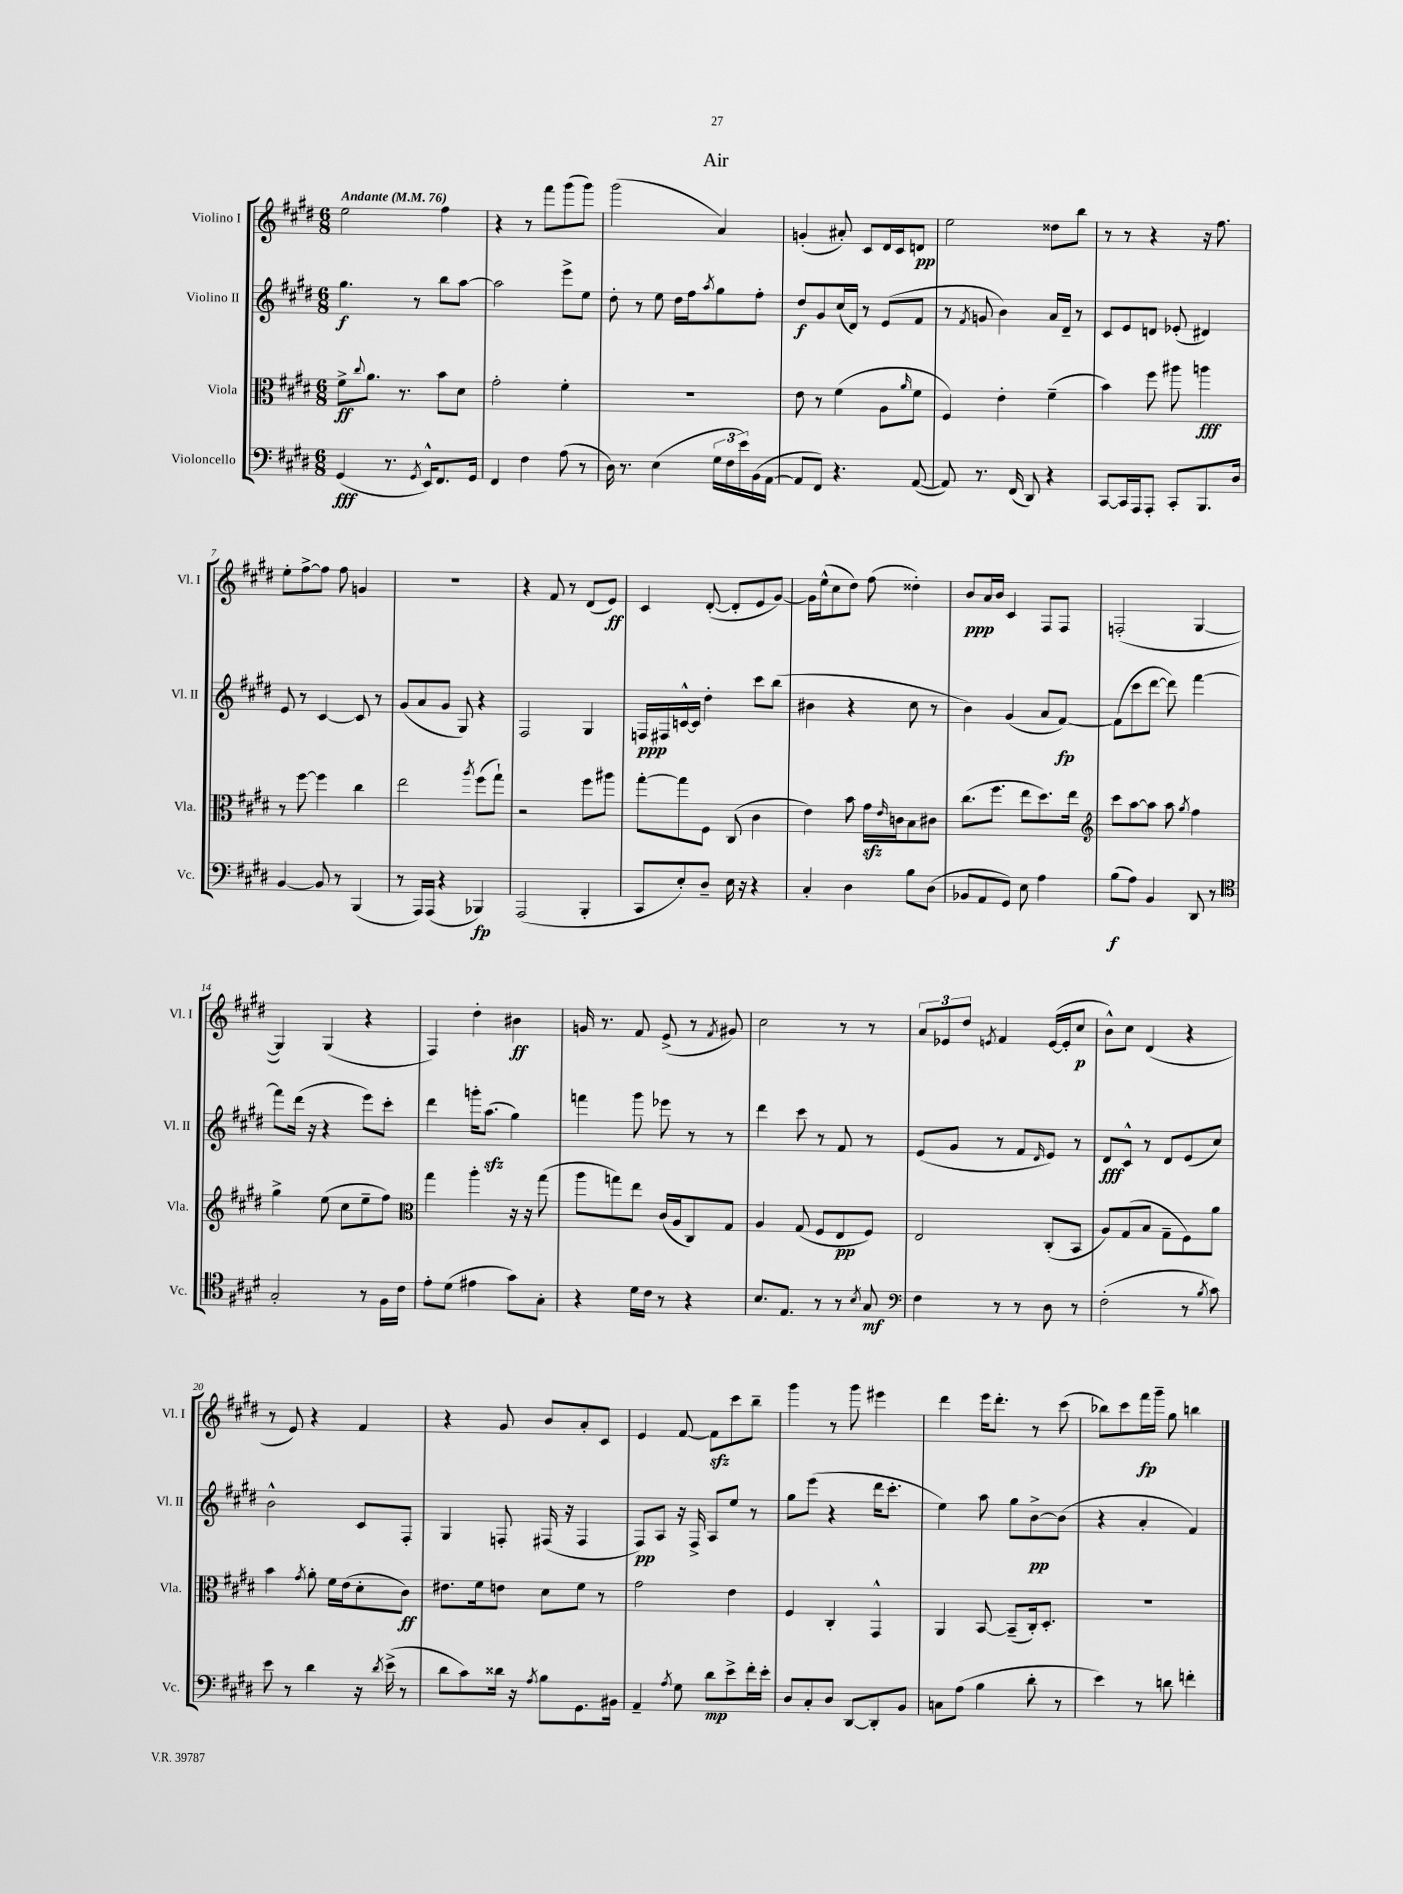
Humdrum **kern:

**kern	**kern	**kern	**kern
*staff4	*staff3	*staff2	*staff1
*clefF4	*clefC3	*clefG2	*clefG2
*k[f#c#g#d#]	*k[f#c#g#d#]	*k[f#c#g#d#]	*k[f#c#g#d#]
*M6/8	*M6/8	*M6/8	*M6/8
*MM76	*MM76	*MM76	*MM76
(4GG#	8f#^	4.gg#	2ee
.	8qqcc#	.	.
.	8.a	.	.
8.r	.	.	.
.	8.r	.	.
.	.	8r	.
8qGG#	.	.	.
16EE^^)	.	.	.
8.FF#	8b	8bb	4ff#
.	8d#	[8aa	.
16GG#	.	.	.
=	=	=	=
4FF#	2g#'	2aa]	4r
4F#	.	.	8r
.	.	.	8fff#
(8A	4f#'	8eee^	(8ggg#
8r	.	8ee	8ggg#)
=	=	=	=
16D#)	2.r	8dd#'	(2ggg#
8.r	.	.	.
.	.	8r	.
(4E	.	8ee	.
.	.	16dd#	.
.	.	16ff#	.
.	.	8qaa	.
24G#	.	8gg#	4a)
24F#	.	.	.
24e)	.	.	.
(16BB	.	8ff#'	.
[16AA	.	.	.
=	=	=	=
8AA]	8e	8dd#	(4g'
8FF#)	8r	8g#	.
4.r	(4f#	(16cc#	8a#')
.	.	16d#)	.
.	.	8r	8c#
.	8A	(8e	16d#
.	.	.	16c#
.	16qqa	.	.
([8AA	8f#	8f#	8d
=	=	=	=
8AA])	4F#)	8r	2ee
.	.	8qf#	.
8.r	.	8g	.
.	4e'	4b)	.
(16FF#	.	.	.
8DD#)	.	.	.
4r	(4f#~	16a	8dd##
.	.	16d#~	.
.	.	8r	8bb
=	=	=	=
[8CC#	4b)	8c#	8r
16CC#]	.	8e	8r
16AAA	.	.	.
8AAA'	8ff#	8d	4r
8CC#'	8aa#	(8e-'	.
8.BBB	4aa	4d#)	16r
.	.	.	8.ff#
16D#	.	.	.
=	=	=	=
[4BB	8r	8e	8ee'
.	[8ff#	8r	[8ff#^
8BB]	4ff#]	[4c#	8ff#]
8r	.	.	8ff#
(4BBB	4cc#	8c#]	4g
.	.	8r	.
=	=	=	=
8r	2ee	(8g#	2.r
16AAA)	.	8a	.
(16AAA	.	.	.
4r	.	8g#	.
.	.	8G#)	.
.	8qaa	.	.
4BBB-)	(8ff#	4r	.
.	8gg#`)	.	.
=	=	=	=
(2AAA	2r	2F#	4r
.	.	.	8f#
.	.	.	8r
4BBB'	8ff#	4G#	(8d#
.	8aa#	.	8e)
=	=	=	=
8CC#	[8gg#'	16F	4c#
.	.	16F#	.
8E')	8gg#]	[16c^^	.
.	.	16c]	.
8D#~	8F#	4dd#'	([8d#'
16E	(8C#	.	8d#']
16r	.	.	.
4r	4c#	8ccc#	8e
.	.	(8bb	[8g#)
=	=	=	=
4C#'	4e)	4b#	16g#]
.	.	.	(16ee^^
.	.	.	8cc#
4D#	8b	4r	8dd#)
.	16g#	.	(8ff#
.	16qqe	.	.
.	16c	.	.
8B	8B	8cc#	4dd##')
(8D#	8c#	8r	.
=	=	=	=
8BB-	(8.cc#	4b)	8b
8AA	.	.	16a
.	8.ff#	.	16b
8GG#)	.	(4g#	4c#
8E	8ee	.	.
4A	8.dd#)	8a	8F#
.	.	[8f#)	8F#
.	16ee	.	.
=	=	=	=
*	*clefG2	*	*
(8B	8ccc#	(8f#]	(2F'
8A)	[8aa	8ccc#	.
4BB	8aa]	[8ddd#	.
.	8aa	8ddd#])	.
.	8qgg#	.	.
8DD#	4ff#	[4fff#	[4G#
8r	.	.	.
=	=	=	=
*clefC4	*	*	*
2G#'	4gg#^	8fff#]	4G#])
.	.	(16ddd#	.
.	.	16r	.
.	(8ee	4r	(4G#
.	8cc#	.	.
8r	8ee~	8eee)	4r
16F#	8ff#)	8ccc#'	.
16c#	.	.	.
=	=	=	=
*	*clefC3	*	*
8e'	4gg#	4ddd#	4F#)
(8d#	.	.	.
4e#	4aa'	16ggg'	4dd#'
.	.	(8.aa	.
8g#)	16r	4gg#)	4b#
.	16r	.	.
8G#'	(8gg#	.	.
=	=	=	=
4r	8aa	4fff	16g
.	.	.	8.r
.	8gg)	.	.
16d#	8ee	8ggg#	8f#
16c#	.	.	.
8r	(16c#	8eee-	(8e^
.	16A	.	.
4r	8C#)	8r	8r
.	.	.	8qf#
.	8G#	8r	8g#)
=	=	=	=
8.B	4A	4ddd#	2cc#
8.E	.	.	.
.	(8G#	8ccc#	.
8r	8F#	8r	.
8r	8E	8f#	8r
8qB	.	.	.
8G#	8F#)	8r	8r
=	=	=	=
*clefF4	*	*	*
4F#	2E	(8e	12a
.	.	.	12e-
.	.	8g#	.
.	.	.	12dd#
.	.	.	8qe
8r	.	8r	4f#
8r	.	8f#	.
.	.	16qqd#	.
8D#	(8C#'	8e)	([16e
.	.	.	16e']
8r	8BB	8r	8cc#
=	=	=	=
(2F#'	8A)	8d#	8b^^)
.	(8G#	8c#^^	8cc#
.	8B	8r	(4d#
.	8G#~	8d#	.
8r	8F#)	(8e	4r
8qB	.	.	.
8c#)	8a	8cc#)	.
=	=	=	=
8e	4b	2b^^	8r
8r	.	.	8e)
.	8qg#	.	.
4d#	8a'	.	4r
.	16f#	.	.
.	(16e	.	.
16r	8d#'	8c#	4f#
8qd#	.	.	.
(16e^	.	.	.
8r	8c#)	8F#'	.
=	=	=	=
8d#	8.e#	4G#	4r
8c#)	.	.	.
.	16f#	.	.
16d##	8e	8F'	8g#
16r	.	.	.
8qA	.	.	.
8B	8d#	(16F#	8b
.	.	16r	.
8.GG#	8f#	4F#	8a'
.	8r	.	8c#
16BB#	.	.	.
=	=	=	=
4AA~	2g#	8F#)	4e
.	.	8A	.
8qA	.	.	.
8G#	.	16r	[8f#
.	.	16F#^	.
8d#	.	8A	8f#]
8e^	4e	8ee	8ccc#
16f#'	.	8r	8bb~
16e'	.	.	.
=	=	=	=
8D#	4F#	8gg#	4ggg#
8C#'	.	(8eee	.
8D#	4C#'	4r	8r
[8DD#	.	.	8ggg#
8DD#']	4GG#^^	16ddd#	4eee#
.	.	8.ccc#'	.
8BB	.	.	.
=	=	=	=
8C	4AA	4ee)	4ddd#
(8A	.	.	.
4B	[8BB	8aa	16eee
.	.	.	8.ddd#'
.	(8BB~]	8gg#	.
8d#'	16C#')	[8b^	8r
.	8.D#'	.	.
8r	.	(8b]	(8ccc#
=	=	=	=
4e)	2.r	4r	8bb-)
.	.	.	8ccc#
8r	.	4a'	16fff#
.	.	.	16ggg#~
8d	.	.	8gg#
4f'	.	4f#)	4bb
==	==	==	==
*-	*-	*-	*-
